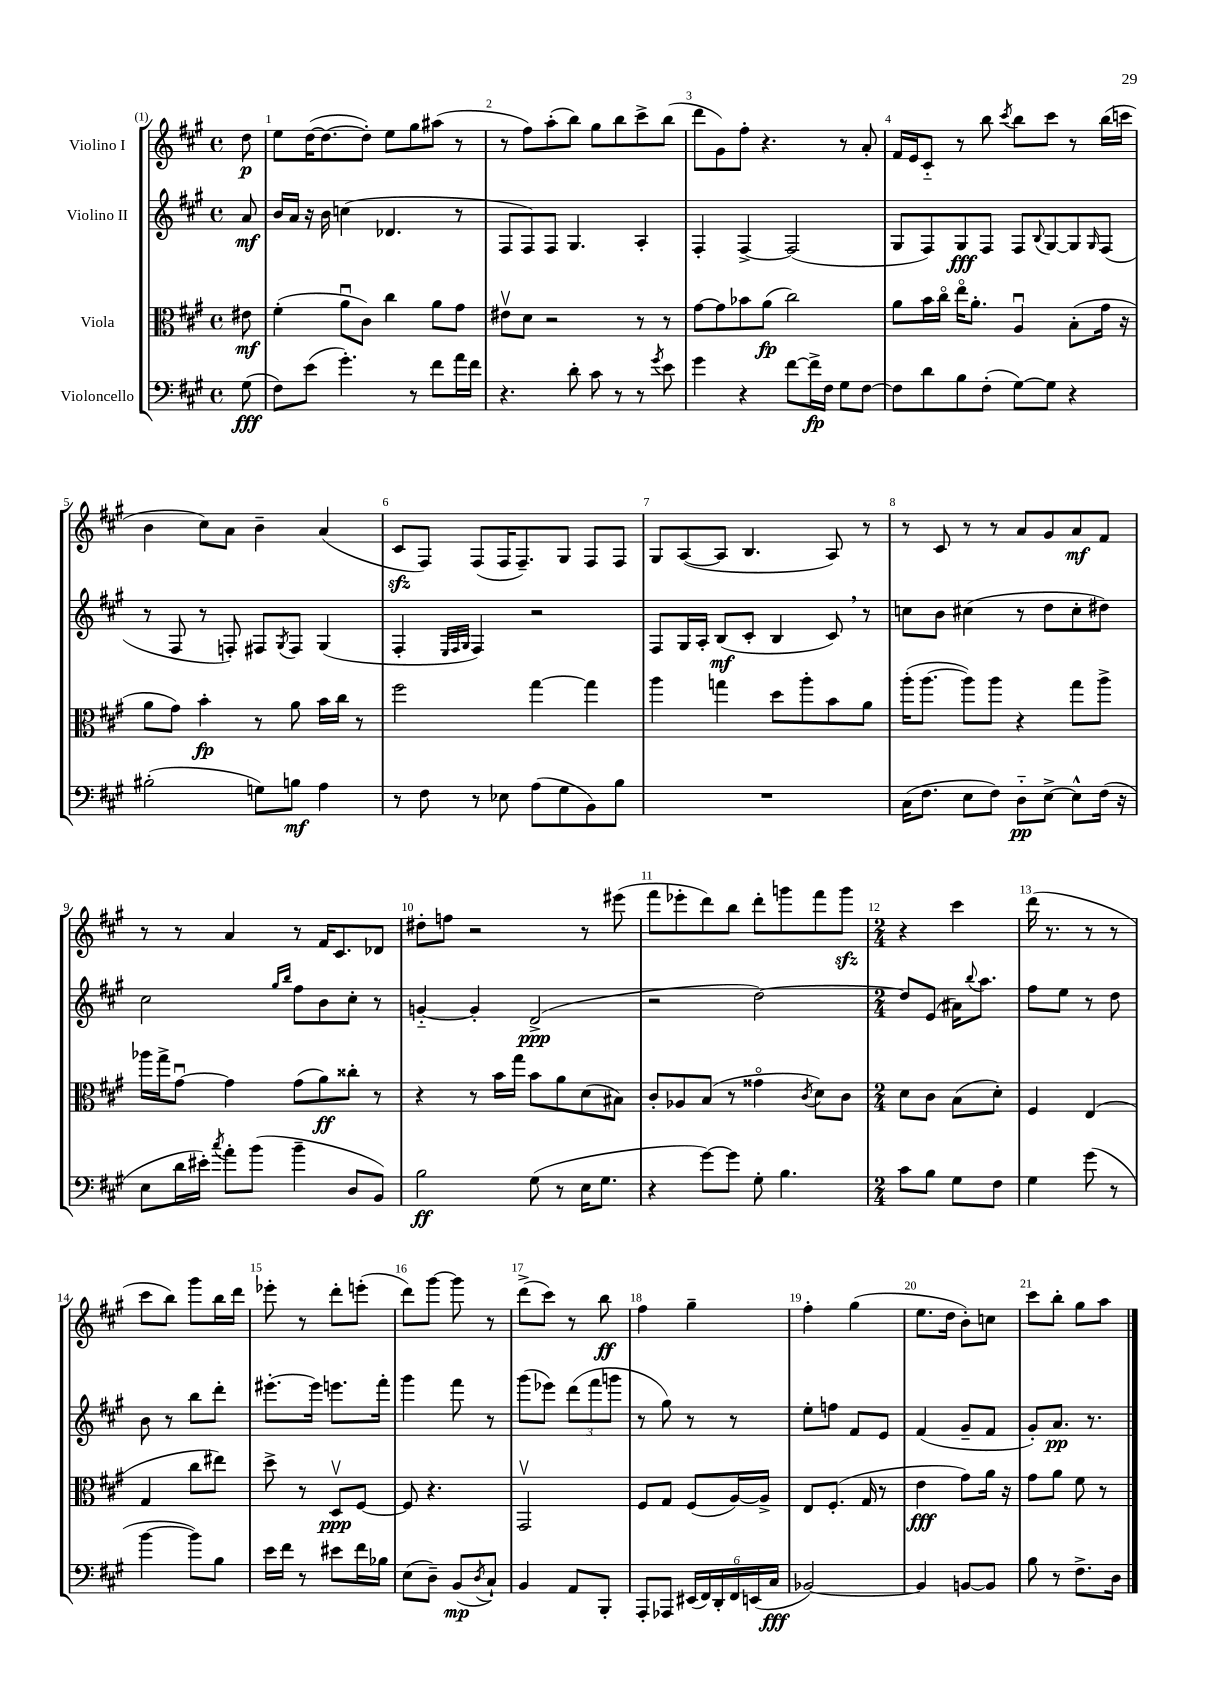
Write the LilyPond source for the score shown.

<<
\new StaffGroup <<
\new Staff = "s0" \with { instrumentName = "Violino I" } {
    \clef treble \key a \major \defaultTimeSignature \time 4/4 \partial 8
    d''8\p |
    e''8 d''16~( d''8.~ d''8-.) e''8 gis''8 ais''8( r8 |
    r8 fis''8) a''8-.( b''8) gis''8 b''8 cis'''8-> b''8( |
    d'''8 gis'8) fis''8-. r4. r8 a'8-. |
    fis'16 e'16 cis'8-_ r8 b''8 \acciaccatura { cis'''8 } b''8 cis'''8 r8 b''16( c'''16 |
    b'4 cis''8) a'8 b'4-- a'4( |
    cis'8\sfz fis8) fis8( fis16 fis8.--) gis8 fis8 fis8 |
    gis8 a8~( a8 b4. a8) r8 |
    r8 cis'8 r8 r8 a'8 gis'8 a'8\mf fis'8 |
    r8 r8 a'4 r8 fis'16 cis'8. des'8 |
    dis''8-. f''8 r2 r8 eis'''8( |
    fis'''8 ees'''8-. d'''8) b''8 d'''8-. g'''8 fis'''8 g'''8\sfz |
    \numericTimeSignature \time 2/4 r4 cis'''4 |
    d'''16( r8. r8 r8 |
    cis'''8 b''8) gis'''8 b''16 d'''16 |
    ees'''8-. r8 d'''8-. e'''8-.( |
    d'''8) gis'''8~ gis'''8 r8 |
    d'''8->( cis'''8) r8 b''8\ff |
    fis''4 gis''4-- |
    fis''4-. gis''4( |
    e''8. d''16 b'8-.) c''8 |
    cis'''8 b''8-. gis''8 a''8 \bar "|." |
}
\new Staff = "s1" \with { instrumentName = "Violino II" } {
    \clef treble \key a \major \defaultTimeSignature \time 4/4 \partial 8
    a'8\mf |
    b'16 a'16 r16 b'16 c''4( des'4. r8 |
    fis8 fis8) fis8 gis4. a4-. |
    fis4-. fis4~-> fis2( |
    gis8 fis8) gis8\fff fis8 fis8 \appoggiatura { b8 } gis8~ gis8 \grace { gis16 } fis8( |
    r8 fis8 r8 f8-.) fis8 \acciaccatura { gis8 } fis8 gis4( |
    fis4-. \grace { e32 fis32 gis32 } fis4) r2 |
    fis8 gis16 a16-. b8\mf( cis'8-. b4 cis'8) \breathe r8 |
    c''8 b'8 cis''4( r8 d''8 cis''8-. dis''8) |
    cis''2 \grace { gis''16 b''16 } fis''8 b'8 cis''8-. r8 |
    g'4~-_ g'4-. d'2->\ppp( |
    r2 d''2~) |
    \numericTimeSignature \time 2/4 d''8 e'8( ais'16) \appoggiatura { b''8 } a''8. |
    fis''8 e''8 r8 d''8 |
    b'8 r8 b''8 d'''8-. |
    eis'''8.~-. eis'''16 e'''8. fis'''16-. |
    gis'''4 fis'''8 r8 |
    gis'''8( ees'''8) \tuplet 3/2 { d'''8( fis'''8 g'''8 } |
    r8 gis''8) r8 r8 |
    e''8-. f''8 fis'8 e'8 |
    fis'4( gis'8-- fis'8 |
    gis'8-.) a'8.\pp r8. \bar "|." |
}
\new Staff = "s2" \with { instrumentName = "Viola" } {
    \clef alto \key a \major \defaultTimeSignature \time 4/4 \partial 8
    eis'8\mf |
    fis'4-.( a'8\downbow cis'8) cis''4 a'8 gis'8 |
    eis'8\upbow d'8 r2 r8 r8 |
    gis'8~ gis'8 bes'8 a'8\fp( cis''2) |
    a'8 b'16 cis''16\flageolet e''16\flageolet a'8.-. a4\downbow b8-.( gis'16 r16 |
    a'8 gis'8) b'4-.\fp r8 a'8 b'16 cis''16 r8 |
    fis''2 gis''4~ gis''4 |
    a''4 g''4 d''8 a''8-. b'8 a'8 |
    a''16-.( a''8.~ a''8) a''8 r4 gis''8 a''8-> |
    aes''16 gis''16-> gis'8~\downbow gis'4 gis'8( a'8\ff) cisis''8-. r8 |
    r4 r8 b'16 gis''16 b'8 a'8 d'8( bis8) |
    cis'8-. aes8 b8( r8 gisis'4\flageolet \acciaccatura { cis'8 } d'8) cis'8 |
    \numericTimeSignature \time 2/4 d'8 cis'8 b8( d'8-.) |
    fis4 e4( |
    gis4 cis''8 eis''8) |
    d''8-> r8 d8\upbow\ppp fis8~ |
    fis8 r4. |
    gis,2\upbow |
    fis8 gis8 fis8( a16~) a16-> |
    e8 fis8.-.( gis16 r8 |
    e'4\fff gis'8) a'16 r16 |
    gis'8 a'8 fis'8 r8 \bar "|." |
}
\new Staff = "s3" \with { instrumentName = "Violoncello" } {
    \clef bass \key a \major \defaultTimeSignature \time 4/4 \partial 8
    gis8\fff( |
    fis8) e'8( gis'4.-.) r8 fis'8 a'16 fis'16 |
    r4. d'8-. cis'8 r8 r8 \acciaccatura { gis'8 } e'8 |
    gis'4 r4 fis'8~ fis'16->\fp fis16 gis8 fis8~ |
    fis8 d'8 b8 fis8-.( gis8~) gis8 r4 |
    bis2-.( g8) b8\mf a4 |
    r8 fis8 r8 ees8 a8( gis8 b,8) b8 |
    R1 |
    cis16( fis8. e8 fis8) d8-_\pp e8~-> e8-^ fis16( r16 |
    e8 d'16 eis'16-.) \acciaccatura { cis''8 } a'8-. b'8( b'4-- d8 b,8) |
    b2\ff gis8( r8 e16 gis8. |
    r4 gis'8~) gis'8 gis8-. b4. |
    \numericTimeSignature \time 2/4 cis'8 b8 gis8 fis8 |
    gis4 gis'8( r8 |
    b'4~ b'8) b8 |
    e'16 fis'16 r8 eis'8 fis'16 bes16 |
    e8( d8--) b,8\mp( \acciaccatura { d8 } cis8-!) |
    b,4 a,8 b,,8-. |
    a,,8-. aes,,8 \tuplet 6/4 { eis,16( fis,16) d,16-. fis,16 e,16( cis16\fff } |
    bes,2~) |
    bes,4 b,8~ b,8 |
    b8 r8 fis8.-> d16 \bar "|." |
}
>>
>>
\layout { \context { \Score \override BarNumber.break-visibility = ##(#f #t #t) barNumberVisibility = #all-bar-numbers-visible } }
